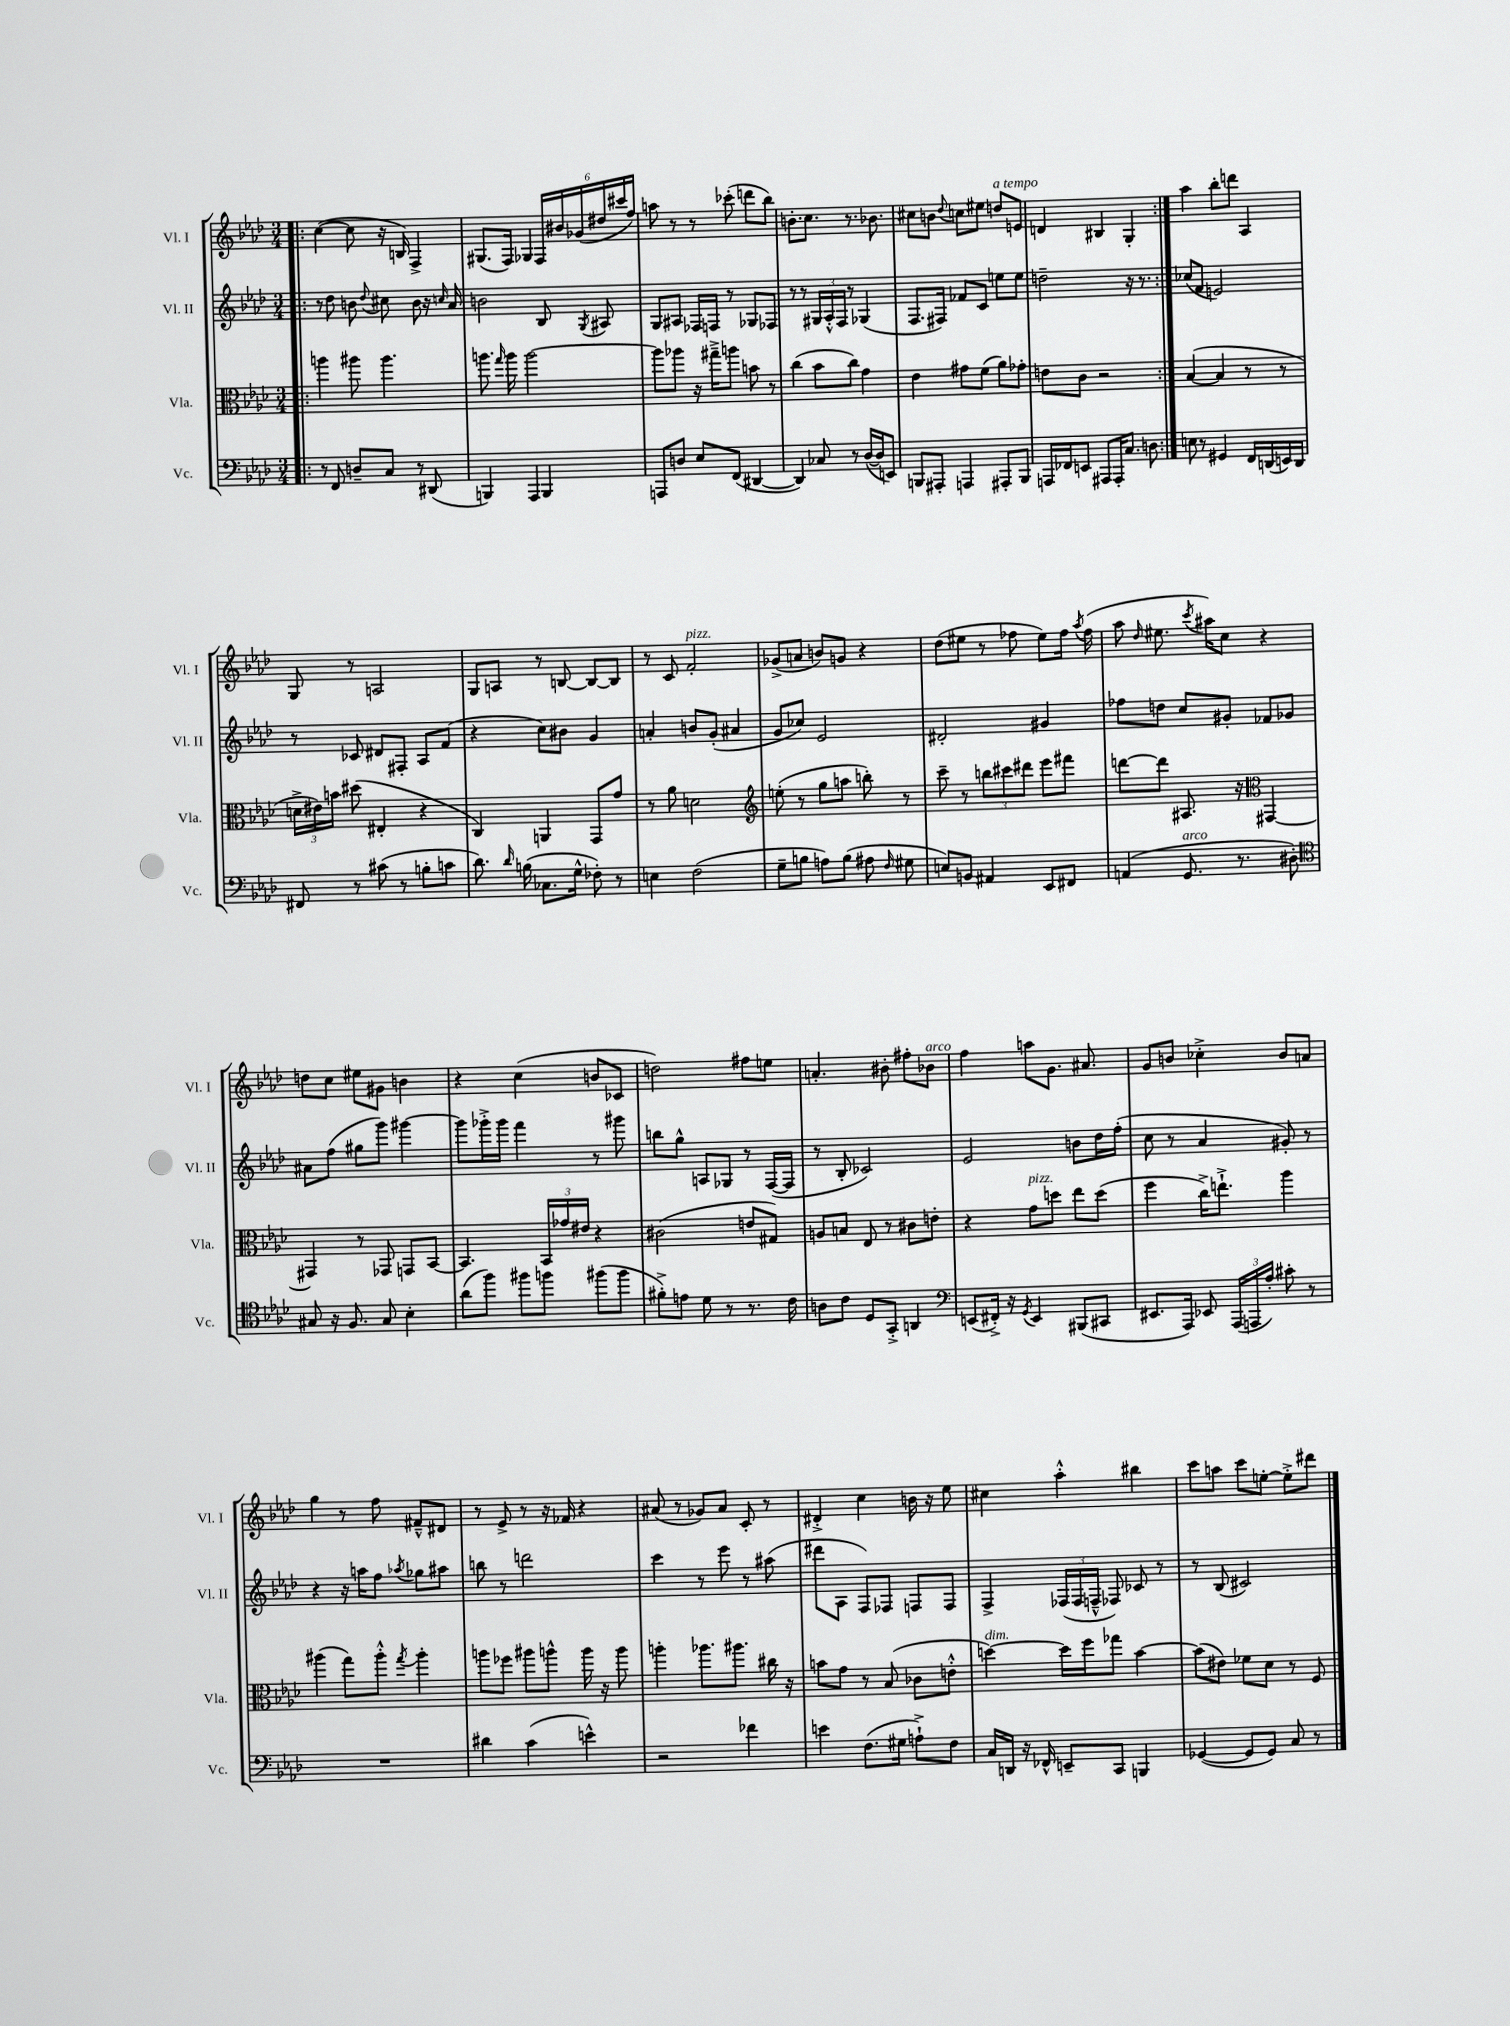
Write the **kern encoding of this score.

**kern	**kern	**kern	**kern
*staff4	*staff3	*staff2	*staff1
*clefF4	*clefC3	*clefG2	*clefG2
*k[b-e-a-d-]	*k[b-e-a-d-]	*k[b-e-a-d-]	*k[b-e-a-d-]
*M3/4	*M3/4	*M3/4	*M3/4
=!|:	=!|:	=!|:	=!|:
8r	4aa	8r	([4cc
8FF	.	8dd-	.
8D~	8aa#	8b	8cc]
.	.	8qqdd-	.
8C	4.aa#	8cc#	16r
.	.	.	16B)
8r	.	8b	4F^
(8DD#	.	16r	.
.	.	16qqcc	.
.	.	16a-	.
=	=	=	=
4BBB)	8.aa	2b	(8.G#
.	16qqgg	.	.
.	16aa	.	16F)
4AAA-	[2aa	.	4G-
4BBB	.	8B-	24F
.	.	.	24b#
.	.	.	(24g-
.	.	8qG	.
.	.	8A#	24dd#
.	.	.	24ccc#
.	.	.	24ff)
=	=	=	=
8AAA	8aa]	8G	8aa
8D	8aa-	8A#	8r
8E-	16r	16F-	8r
.	16gg#~^	16F	.
(8FF	8aa	8r	(8ccc-'
[4DD#	8b	8G-	8ddd
.	8r	8F-	8bb-)
=	=	=	=
4DD#])	(4cc	8r	8.b'
.	.	8r	.
.	.	.	8.cc
8C-	8b-	24G#	.
.	.	24A-'^^	.
.	.	24F	.
8r	8cc)	8r	8.r
([16D-	4g	(4G-	.
16D-]	.	.	8.b-
8EE)	.	.	.
=	=	=	=
8BBB	4e-	8.F	8cc#
8AAA#'	.	.	8b
.	.	16F#)	.
.	.	.	8qqdd-
4AAA	8g#	8f-	8cc
.	(8f	8c	8ee#
8AAA#'	8a-)	8ee	8dd
8BBB	8g-'	8ee	8e
=	=	=	=
16AAA	8e	2dd~	4d
16FF-	.	.	.
8EE	8c	.	.
8AAA#	2r	.	4B#
16AAA#'	.	.	.
8.C	.	.	.
.	.	16r	4G'
.	.	8.r	.
8D	.	.	.
=:|!	=:|!	=:|!	=:|!
8E	([4B-	(8cc-	4aa-
8r	.	8f	.
4GG#	4B-]	2e)	8bb-'
.	.	.	8ddd
16FF	8r	.	4A-
(16DD	.	.	.
16EE)	8r	.	.
16DD	.	.	.
=	=	=	=
8FF#	24d^	8r	8G
.	24e#)	.	.
.	24b	.	.
8r	(8dd#	8c-	8r
(8c#	4E#'	8d#	2A
8r	.	8F#'	.
8B'	4r	8A-	.
8c	.	(8f	.
=	=	=	=
8.d-)	4C)	4r	8G
.	.	.	8A
16qqd-	.	.	.
(16B	.	.	.
8.C-	4AA	8cc)	8r
.	.	8b#	[8B
16G^^	.	.	.
8F-')	8GG	4g	8B_
8r	8g	.	8B]
=	=	=	=
4E	8r	4a'	8r
.	8a-	.	8c
(2F	2d	8b	2f'
.	.	(8g'	.
.	.	4a#	.
=	=	=	=
*	*clefG2	*	*
8G~	(8ee'	8g	(8g-^
8B	8r	8cc-)	8a
8A)	8gg	2e-	8b)
(8B	8aa	.	8g
8A#	8bb')	.	4r
16qqF	.	.	.
8G#	8r	.	.
=	=	=	=
8E)	8ccc~	2d#'	(8dd-
8BB	8r	.	8ee#
4AA#	12bb	.	8r
.	12ccc#	.	.
.	.	.	8ff-
.	12ddd#	.	.
8EE-	8eee-	4g#	8ee#)
8FF#	8fff#	.	16ff-
.	.	.	8qaa-
.	.	.	(16ff-
=	=	=	=
(4AA	[8ddd	8ff-	8aa-
.	.	.	16qqdd-
.	8ddd]	8dd	8.ee#
8.GG	8.A#	8cc	.
.	.	.	8qccc
.	.	.	16aa#)
.	.	8g#'	8cc
8.r	16r	.	.
*	*clefC3	*	*
.	[4GG#	8f-	4r
8D#')	.	8g-	.
=	=	=	=
*clefC4	*	*	*
8G#	4GG#]	8a#	8dd
16r	.	(8ff	8cc
8.F	.	.	.
.	8r	8gg#	8ee#
8G#	8GG-	8ggg)	8g#
4B-'	8GG	[4ggg#	4b
.	[8BB-	.	.
=	=	=	=
(8a-	4.BB-]	8ggg#]	4r
8ff)	.	16ggg-'^	.
.	.	16ggg-	.
8ff#	.	4fff	(4cc
8ff	24BB-	.	.
.	24g-	.	.
.	24e#	.	.
(8ff#	4r	8r	8b
8ff#	.	8ggg#	8c-
=	=	=	=
8f#'^)	(2c#	8bb	2dd)
8e	.	8gg^^	.
8d-	.	8A	.
8r	.	8G-	.
8.r	8e	8r	8ff#
.	8G#)	([16F	8ee
16c	.	16F]	.
=	=	=	=
8A	8A	8r	4.a'
8c	8B	8B-'	.
8D-	8E-	2c-)	.
8GG'^	8r	.	8b#'
4AA	8c#	.	8ff#'
.	8e'	.	8b-
=	=	=	=
*clefF4	*	*	*
(8EE	4r	2e-	4ff
16FF#'^)	.	.	.
16r	.	.	.
8qGG	.	.	.
4EE	8g	.	8aa
.	8dd	.	8.g
(8BBB#	8ee-	8b	.
.	.	.	8.a#
8CC#	(8dd	16dd-	.
.	.	(16ff'	.
=	=	=	=
8.EE#	4ff	8cc	8g
.	.	8r	8b
16AAA-)	.	.	.
8EE-	16cc^)	4a-	4cc-'^
.	8.ee`^	.	.
(24AAA-	.	.	.
24AAA	.	.	.
24A-')	.	.	.
8c#'	4aa-	8g#')	8b
8r	.	8r	8a
=	=	=	=
2.r	(4aa#	4r	4gg
.	8gg)	16r	8r
.	.	16aa	.
.	8aa#'^^	8ff	8ff
.	8qgg	8qaa-	.
.	4aa#'	8gg-	8f#~^^
.	.	8aa#	8d#
=	=	=	=
4d#	8aa	8bb	8r
.	8ff-	8r	8e-^
(4c	8aa#	2ddd	8r
.	8aa^^	.	16r
.	.	.	16f-
4e^^)	16aa	.	4r
.	16r	.	.
.	8aa	.	.
=	=	=	=
2r	4aa'	4ccc	(8a#
.	.	.	8r
.	8.aa-	8r	8g-)
.	.	8eee-	8a#
.	8.aa#	.	.
4f-	.	8r	8c'
.	16cc#	(8aa#	8r
.	16r	.	.
=	=	=	=
4e	8b	8ddd#	4d#'^
.	8g	8A-	.
(8.F	8r	8F)	4cc
.	(8B-	8F-	.
16G#	.	.	.
8A`^)	8c-	8F	16b
.	.	.	16r
8F	8e'^^	8F	8ee-
=	=	=	=
16C	[4dd)	4F^	4cc#
16DD	.	.	.
16r	.	.	.
16FF-^^	.	.	.
8EE~	16dd]	(24F-	4aa-'^^
.	.	24F-	.
.	16ff	.	.
.	.	24F~^^	.
8CC	8gg-	8F-)	.
4BBB	[4b-	8c-	4bb#
.	.	8r	.
=	=	=	=
([4GG-	(8b-]	8r	8ccc
.	8e#)	(8B-	8aa
8GG-]	8f-	2c#)	8ccc
8GG-)	8d-	.	[8ee'
8C	8r	.	8ee'^]
8r	8F	.	8ddd#
==	==	==	==
*-	*-	*-	*-
